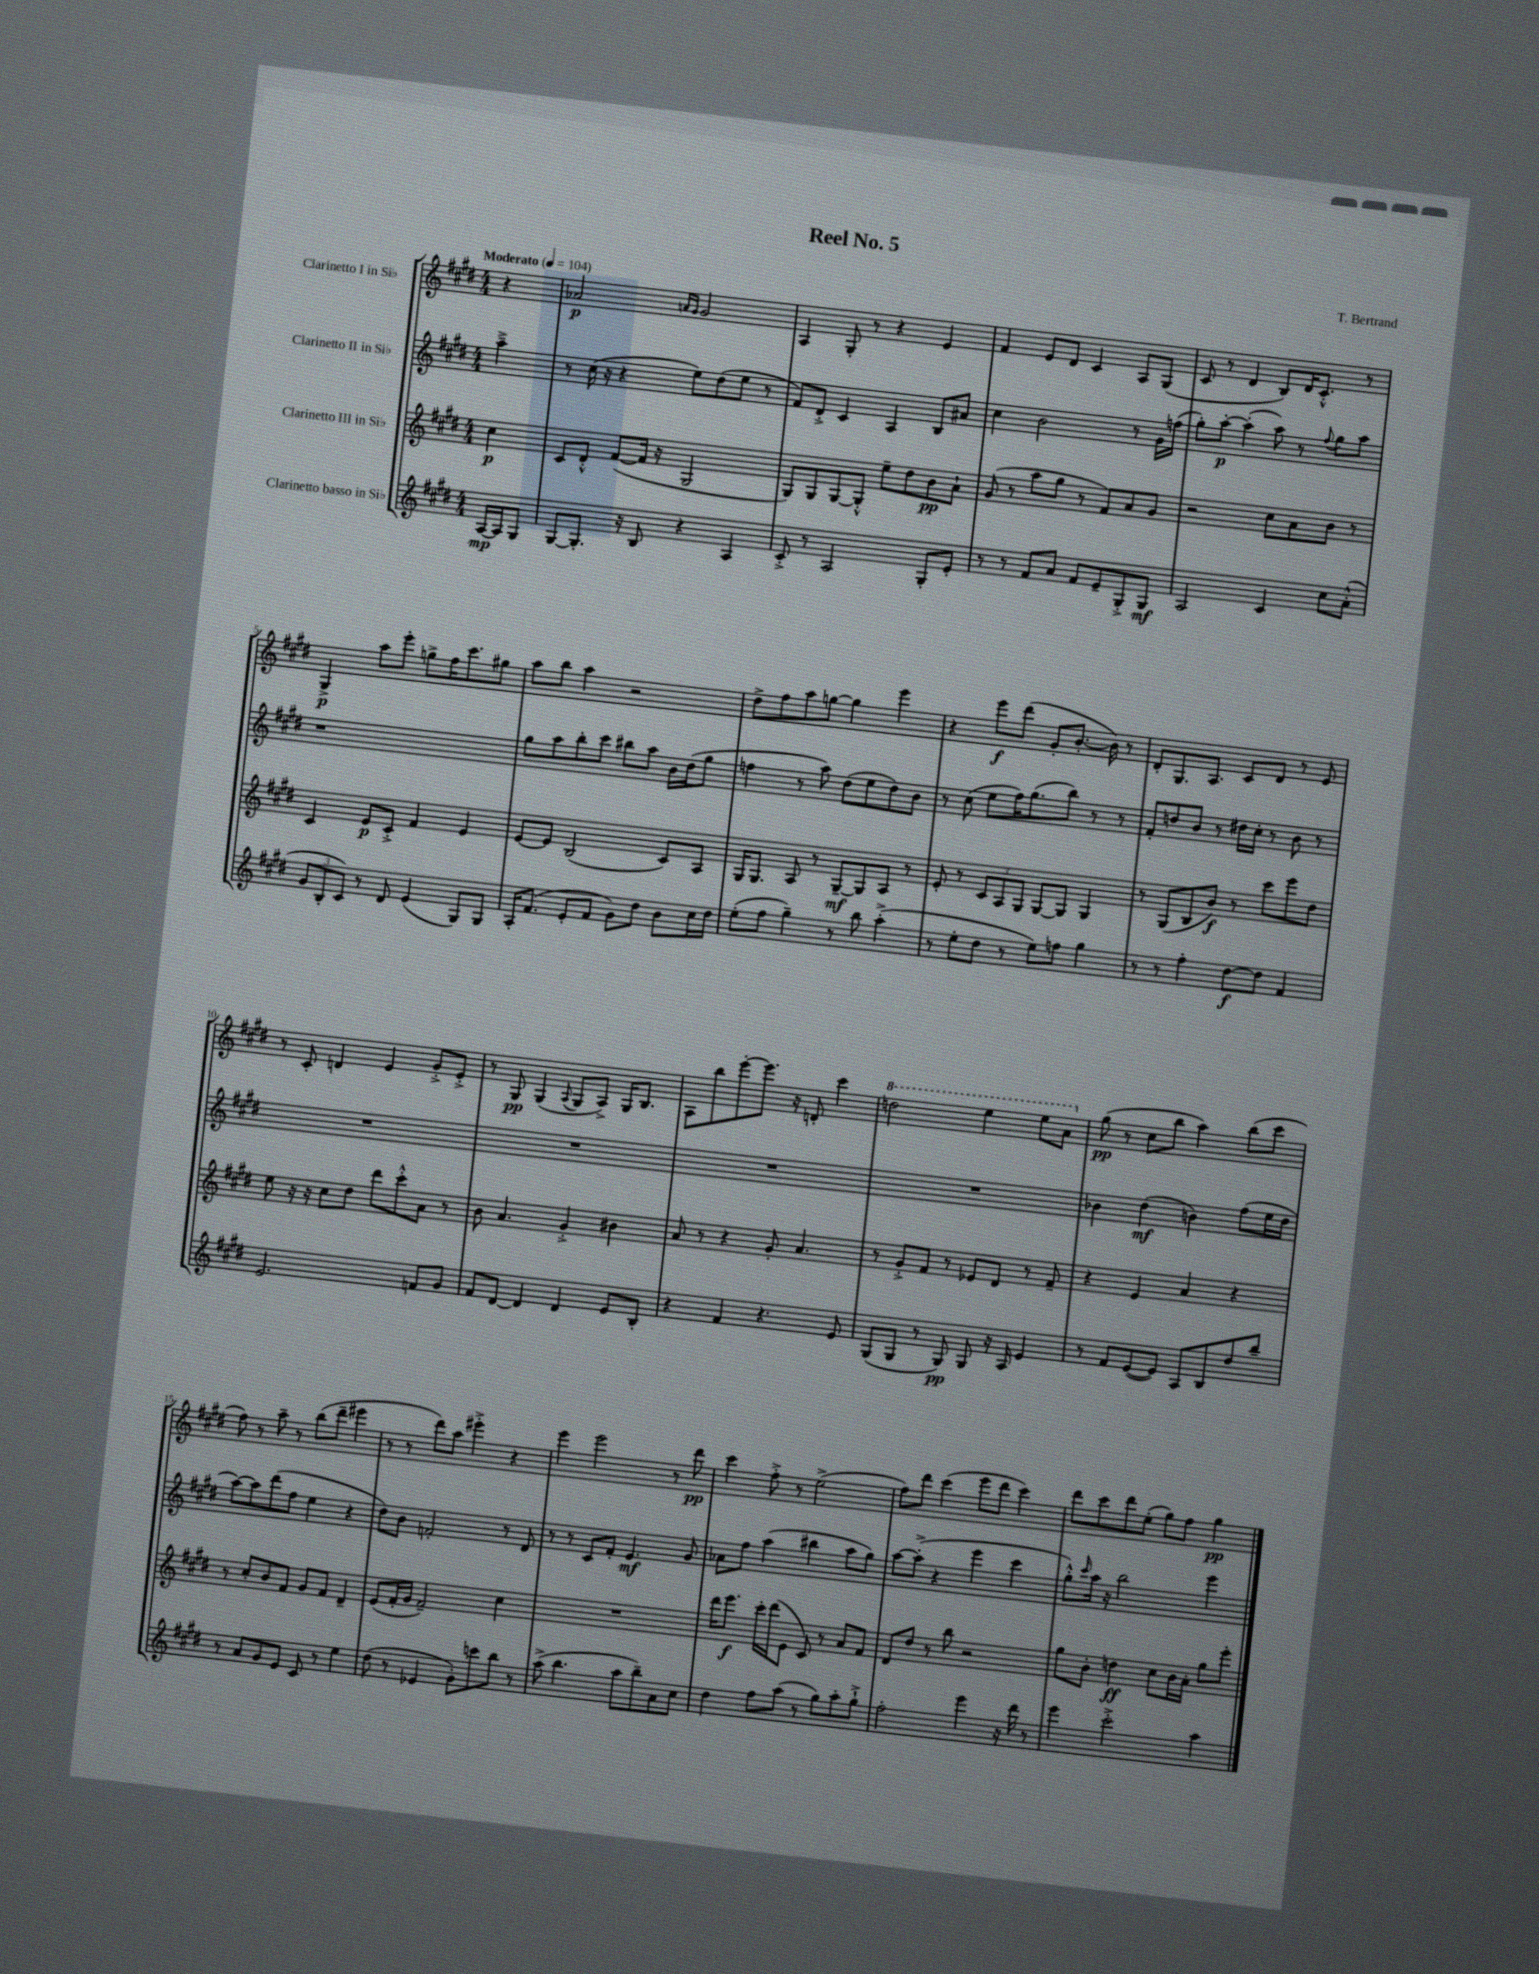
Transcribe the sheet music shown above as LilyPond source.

\header { title = "Reel No. 5" composer = "T. Bertrand" }
<<
\new StaffGroup <<
\new Staff = "s0" \with { instrumentName = "Clarinetto I in Sib" } {
    \clef treble \key e \major \numericTimeSignature \time 4/4 \partial 4 \tempo "Moderato" 4 = 104
    r4 |
    aes'2\p \grace { a'16 gis'16 } gis'2 |
    a4 gis8-. r8 r4 e'4 |
    fis'4 e'8 dis'8 cis'4 a8 gis8( |
    cis'8 r8 dis'4 b8) dis'16 cis'8.-.-^ r8 |
    gis4->\p a''8 e'''8-. g''8-> fis''16 cis'''8. gis''8 |
    a''8 b''8 a''4 r2 |
    dis''8-> fis''8 a''8 g''8~ g''4 e'''4 |
    r4 e'''8\f dis'''8( gis'8-. b'8.~-. b'16) r8 |
    dis'8-. gis8. a8. cis'8 dis'8 r8 e'8 |
    r8 cis'8-. d'4 e'4 gis'8-.-> e'8-.-> |
    r8 gis8\pp gis4( \appoggiatura { a8 } gis8 a8->) gis16 b8. |
    a8 b''8 e'''8~-. e'''8. r16 d'8-. cis'''4 |
    \ottava #1 d'''2 e'''4 e'''8 a''8 \ottava #0 |
    gis''8\pp( r8 cis''8 b''8 a''4) b''8( cis'''8 |
    fis''8) r8 a''8-- r8 b''8( dis'''8-- eis'''4 |
    r8 r8 dis'''8) a''8 eis'''4-.-> r4 |
    e'''4 e'''2 r8 dis'''8\pp |
    cis'''4 fis''8-.-> r8 e''2->( |
    fis''8) dis'''8 cis'''4( e'''8 dis'''8 cis'''4) |
    dis'''8 cis'''8 dis'''8 e''8-.( gis''8) fis''8 gis''4\pp \bar "|." |
}
\new Staff = "s1" \with { instrumentName = "Clarinetto II in Sib" } {
    \clef treble \key e \major \numericTimeSignature \time 4/4 \partial 4
    a''4---> |
    r8 cis''16( r16 r4 e''8) dis''8( e''8 r8 |
    fis'8) dis'8-.-> cis'4 a4 b8 ais'8 |
    cis''4 b'2 r8 gis'16 f''16( |
    gis''8-.) a''8~-.\p a''4-.( a''8) r8 \appoggiatura { fis''8 } gis''8 a''8 |
    r1 |
    gis''8 a''8 b''8-. cis'''8 bis''8 a''8 b'16 dis''16( gis''8 |
    f''4 r8 a''8) dis''8( e''8 dis''8) b'8 |
    r8 cis''8( e''8 fis''16) gis''8.( b''8) r8 r8 |
    fis'8-. d''8 b'8 r8 dis''16 cis''16-. r8 b'8 r8 |
    R1 |
    R1 |
    R1 |
    R1 |
    bes'4 dis''4\mf( b'4) fis''8( e''16 dis''16 |
    a''8~) a''8 dis'''8( fis''8 e''4 r4 |
    dis''8) b'8 f'2-. r8 dis'8 |
    r8 r8 cis'8 fis'8-. e'4.\mf gis'8 |
    aes'8 fis''8 a''4( bis''4 a''8 gis''8) |
    a''8~ a''8-.->( r4 e'''4 cis'''4 |
    gis''8-.-^) \grace { cis'''16 } a''16 r16 b''2 e'''4 \bar "|." |
}
\new Staff = "s2" \with { instrumentName = "Clarinetto III in Sib" } {
    \clef treble \key e \major \numericTimeSignature \time 4/4 \partial 4
    cis''4\p |
    cis'8 dis'8-.-^ fis'8~( fis'16 r16 gis2 |
    gis8) gis8 gis8~ gis8-.-^ e''8-- dis''8 b'8\pp a'8-! |
    gis'8( r8 a''8 gis''8 r8 fis'8) a'8 gis'8 |
    r2 cis''8 a'8 b'8 r8 |
    cis'4 e'8\p cis'8-.-> fis'4 e'4 |
    e'8~ e'8 b2( cis'8) a8 |
    gis16 gis8. a8 r8 gis8~--\mf gis8 a8 r8 |
    e'8-. r8 \tuplet 3/2 { cis'8 a8 gis8 } gis8~ gis8 gis4 |
    r8 gis8( b8 b'8\f) r8 cis'''8 e'''8 dis''8 |
    e''8 r16 r16 cis''8 dis''8 dis'''8 cis'''8-.-^ a'8 r8 |
    b'8 a'4. gis'4-.-> bis'4 |
    a'8 r8 r4 gis'8-. a'4. |
    r8 gis'8-.-> fis'8 r8 ees'8 dis'8 r8 fis'8-- |
    r4 e'4 a'4 r4 |
    r8 cis''8-. b'8 fis'8 gis'8 fis'8 dis'4-- |
    e'8( fis'16-. gis'16 fis'2--) cis''4 |
    R1 |
    dis'''16 e'''8.\f cis'''16-. dis'''16( e'8 cis'8) r8 a'8 fis'8 |
    dis'8 dis''8 r8 b''8 r2 |
    gis''8 b'8-. d''4\ff cis''8 b'16 a'16-. gis''8 e'''8-. \bar "|." |
}
\new Staff = "s3" \with { instrumentName = "Clarinetto basso in Sib" } {
    \clef treble \key e \major \numericTimeSignature \time 4/4 \partial 4
    a16~\mp a16 gis8 |
    gis8~ gis8.-. r16 b8 r4 a4 |
    cis'8-.-> r8 a2 gis8-. e'8-. |
    r8 r8 fis'8 a'8 fis'8 e'8-- gis8-.-> gis8\mf |
    a2 cis'4 cis''8 a'8-.-^( |
    \tuplet 3/2 { gis'8 b8-. cis'8) } r8 dis'8 e'4( gis8) gis8 |
    a16-. fis'8.( e'8-. fis'8 gis'8) dis''8 b'8 cis''16 dis''16 |
    e''8-.( fis''8 gis''4--) r8 b''8 a''4-.->( |
    r8 e''8-. dis''8 r8 e''8) f''8 gis''4 |
    r8 r8 fis''4-. dis''8~\f dis''8 fis'4 |
    e'2. f'8 gis'8 |
    fis'8 dis'8~ dis'4 dis'4 e'8 b8-. |
    r4 fis'4 r4. e'8 |
    gis8( gis8 r8 gis8\pp) gis8 r16 a16 e'4 |
    r8 fis'8 e'8~( e'8) a8 b8 dis''8 b''8-- |
    r8 a'8 gis'8 e'8 cis'8 r8 e''4 |
    dis''8( r8 ees'4 gis'8-.) c'''8 b''8 r8 |
    a''8->( b''4. a''8 b''8--) a'8 cis''8 |
    dis''4 fis''8 a''8( r8 gis''8) a''8-. gis''8-!-> |
    fis''2-. e'''4 r16 dis'''16 r8 |
    e'''4 cis'''2-.-> a''4 \bar "|." |
}
>>
>>
